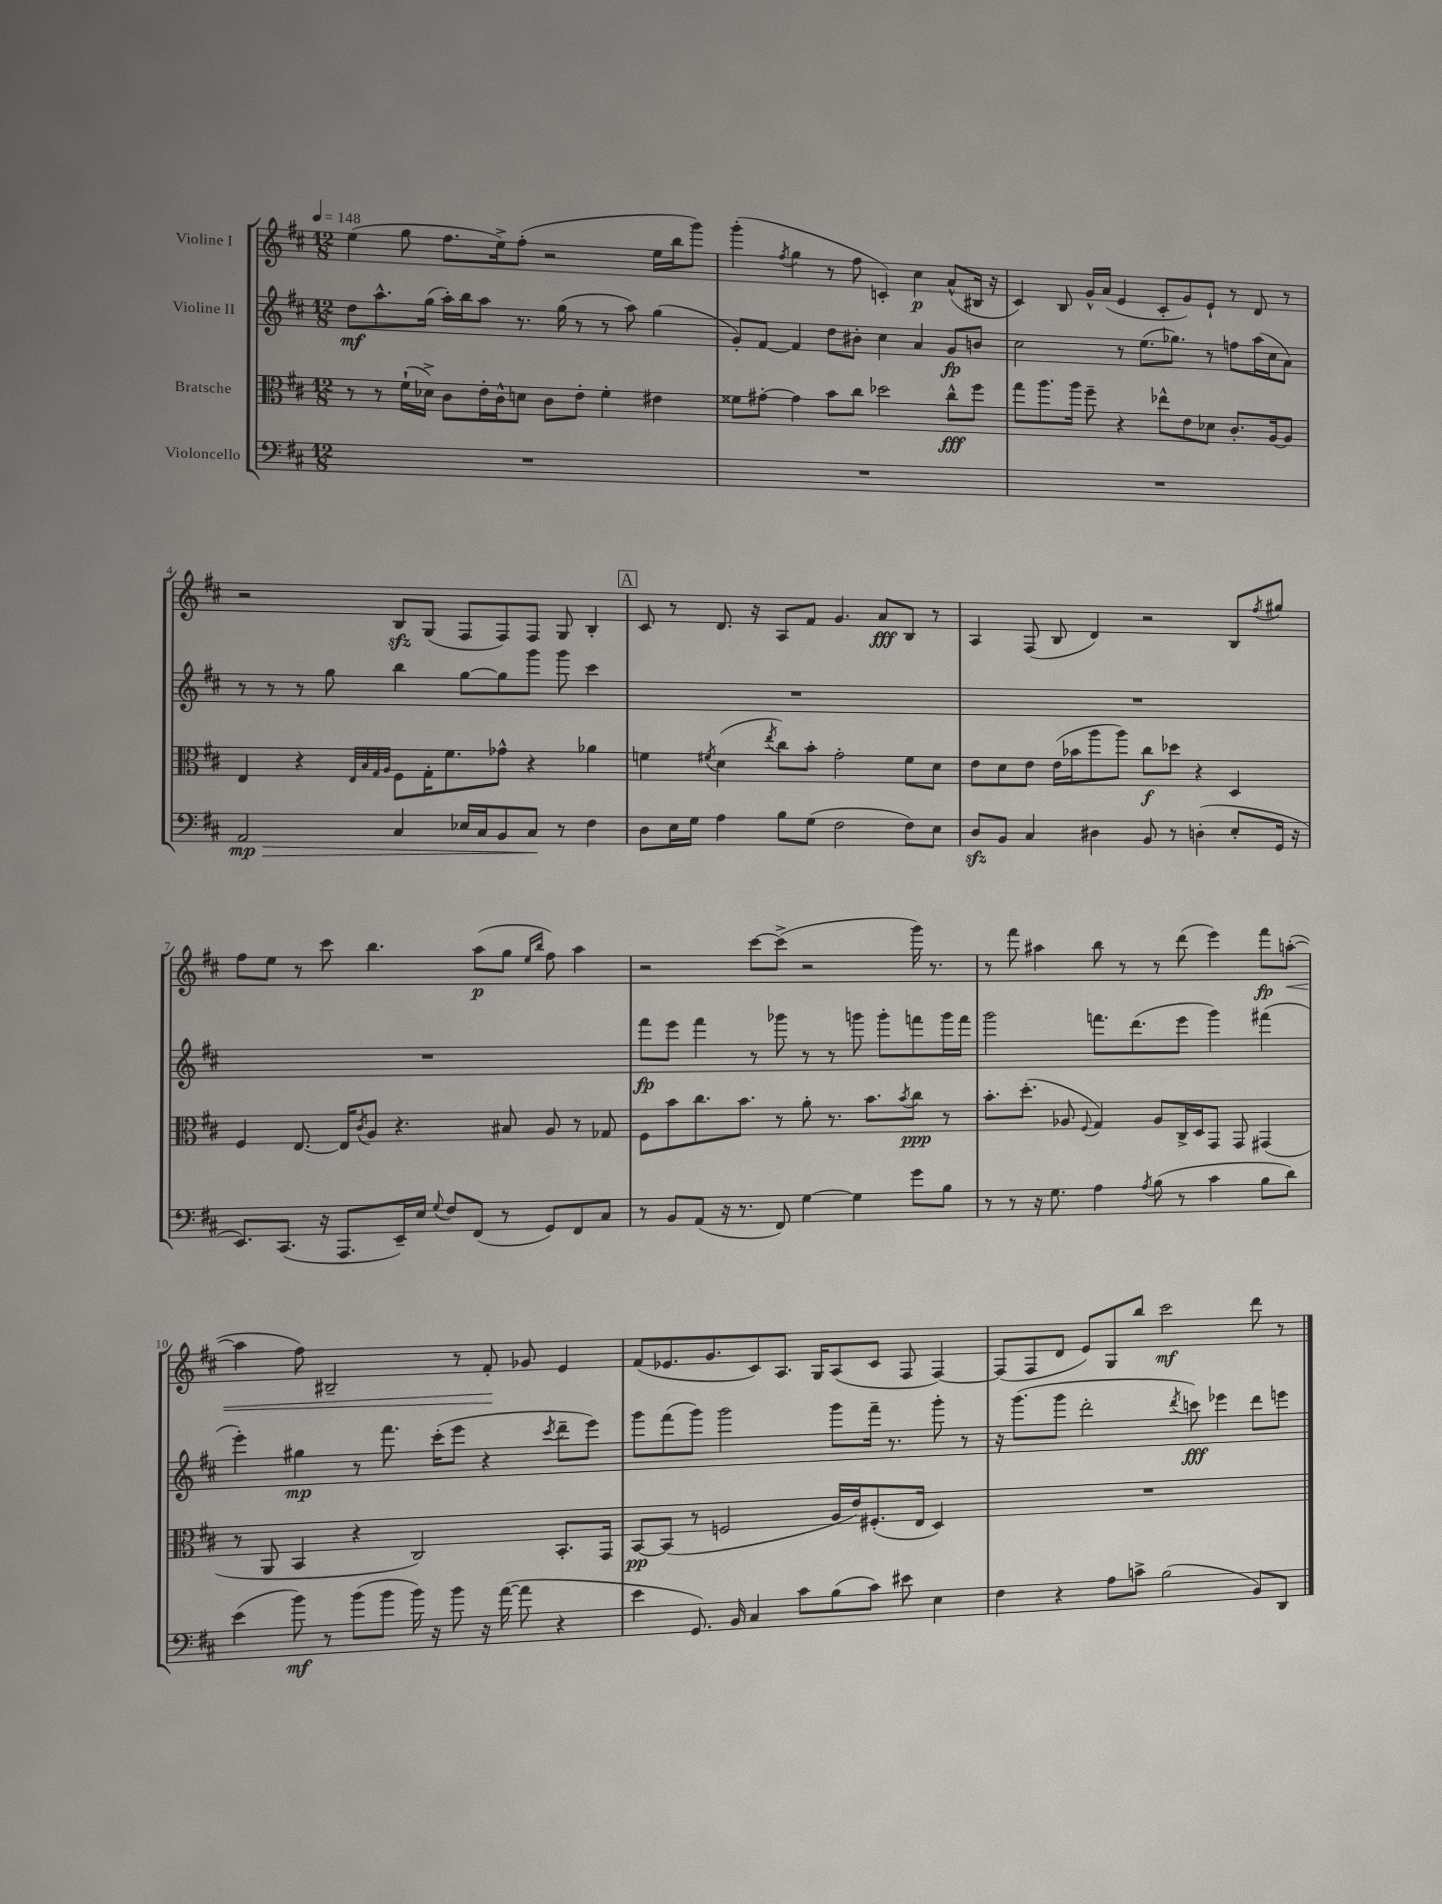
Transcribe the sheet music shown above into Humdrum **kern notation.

**kern	**kern	**kern	**kern
*staff4	*staff3	*staff2	*staff1
*clefF4	*clefC3	*clefG2	*clefG2
*k[f#c#]	*k[f#c#]	*k[f#c#]	*k[f#c#]
*M12/8	*M12/8	*M12/8	*M12/8
*MM148	*MM148	*MM148	*MM148
1.r	8r	8dd\L	(4ee\
.	8r	8.aa^^\	.
.	(16f#`\LL	.	8gg\
.	16d-^\JJ)	(16gg\Jk	.
.	8c#\L	16aa'\LL)	8.ff#\L
.	.	16bb\J	.
.	16e'\L	8aa\J	.
.	16c#^^\J	.	16ee^\k)
.	8d\J	8.r	(8ff#'\J
.	8c#\L	.	2r
.	.	(16gg\	.
.	8e'\J	8r	.
.	4f#'\	8r	.
.	.	8aa\)	.
.	4e#\	(4gg\	16ee\LL
.	.	.	16bb\J
.	.	.	8ggg\J)
=	=	=	=
1.r	8f##\L	8g'/L)	(4ggg'\
.	[8g#'\J	[8f#/J	.
.	.	.	8qff#/
.	4g#\]	4f#/]	4gg\
.	8b\L	8dd\L	8r
.	8cc#\J	8b#'\J	8ff#\
.	2dd-\	4cc#\	4c'/)
.	.	4a/	4cc#\
.	8cc#^^\L	8g/L	(8a^^/L
.	8ff#\J	8b/J	16B#/Jk
.	.	.	16r
=	=	=	=
1.r	8gg\L	2cc#\	4c#/)
.	8.aa\	.	.
.	.	.	8B/
.	16aa\Jk	.	.
.	8ff#~\	.	16g^^/LL
.	.	.	(16a/JJ
.	4r	8r	4e/
.	.	(8.ee\L	.
.	8ee-^^\L	.	8c#'/L
.	.	8.gg-\J)	.
.	8e\	.	8g/)
.	8d-\J	8r	8e`/J
.	8.c#'/L	8ff\L	8r
.	.	(16aa\L	8d/
.	[16A/k	16cc#\J	.
.	8A/]J	8a\J)	8r
=	=	=	=
2AA/	4E/	8r	2r
.	.	8r	.
.	4r	8r	.
.	.	8gg\	.
.	32qqE/LLL	.	.
.	32qqB/	.	.
.	32qqG/	.	.
.	32qqA/JJJ	.	.
4C#/	8F#\L	4bb\	8B/L
.	16G'\K	.	(8G/J
.	8.f#\	.	.
16E-/LL	.	[8gg\L	8F#/L
16C#/J	.	.	.
8BB/	8g-^^\J	8gg\]	8F#/)
8C#/J	4r	8ggg\J	8F#/J
8r	.	8ggg\	8G/
4F#\	4a-\	4ccc#\	4B'/
=	=	=	=
8D\L	4f\	1.r	8c#/
16E\L	.	.	8r
16G\JJ	.	.	.
.	8qf#/	.	.
4A\	(4d\	.	8.d/
.	.	.	16r
.	8qee/	.	.
8B\L	8cc#\L)	.	8A/L
(8G\J	8b'\J	.	8f#/J
2F#\	2g'\	.	4.g/
.	.	.	8a/L
8F#\L)	8f#\L	.	8B/J
8E\J	8d\J	.	8r
=	=	=	=
8D/L	8e\L	1.r	4A/
8BB/J	8d\	.	.
4C#/	8e\J	.	(8F#/
.	(16e\LL	.	8B/
.	16b-\J	.	.
4D#\	8aa\	.	4d/)
.	8aa\J)	.	.
8BB/	8cc#\L	.	2r
8r	8dd-\J	.	.
(4D'\	4r	.	.
8E'/L	4D/	.	8B/L
.	.	.	8qff#/
16GG/Jk	.	.	8gg#/J
16r	.	.	.
=	=	=	=
8.EE/L)	4F#/	1.r	8ff#\L
.	.	.	8ee\J
(8.CC#/J	.	.	.
.	[8.E/	.	8r
16r	.	.	8ccc#\
8.AAA/L	16E/]LK	.	.
.	8qc#/	.	.
.	8A/J	.	4.bb\
16EE~/L)	4.r	.	.
16E/JJ	.	.	.
8qqG/	.	.	.
8F#/L	.	.	.
(8FF#/J	.	.	(8aa\L
8r	8B#/	.	8gg\J
.	.	.	16qqee/LL
.	.	.	16qqbb/JJ
8GG/L)	8A/	.	8ff#\)
8FF#/	8r	.	4aa\
8C#/J	8G-/	.	.
=	=	=	=
8r	8F#\L	8fff#\L	2r
8BB/L	8b\	8eee\J	.
(8AA/J	8.cc#\	4fff#\	.
16r	.	.	.
8.r	8.b\J	.	.
.	.	8r	[8ccc#\L
8FF#/)	8r	8ggg-\	(8ccc#^\]J
[4G\	8a'\	8r	2r
.	8.r	8r	.
4G\]	.	8ggg\	.
.	8.b\L	.	.
.	.	8ggg'\L	.
.	8qb/	.	.
8g\L	8cc#\J	8fff\	16ggg\)
.	.	.	8.r
8B\J	8r	16ggg\L	.
.	.	16fff\JJ	.
=	=	=	=
8r	8.b'\L	2ggg\	8r
8r	.	.	8fff#\
.	(8.dd'\J	.	.
16r	.	.	4aa#\
8.G\	.	.	.
.	8A-/	.	.
.	8qqF#/	.	.
4A\	4G/)	8.fff\L	8bb\
.	.	.	8r
.	.	(8.ddd\	.
8qA/	.	.	.
(8B\	8A-/L	.	8r
8r	16C#^/L	8eee\J	(8ddd\
.	16D/J	.	.
4c#\	8GG/J	4ggg\)	4eee\)
.	8GG/	.	.
8B\L	(4GG#/	(4fff#\	8fff#\L
8d\J)	.	.	([8aa'\J
=	=	=	=
(4e\	8r	4eee'\)	4aa\]
.	8AA/	.	.
8b\)	4BB/	4gg#\	8ff#\)
8r	.	.	2B#~/
(8b\L	4r	8r	.
8b\J	.	8.fff#\	.
16b\)	2C#/)	.	.
16r	.	(16ccc#'\LK	.
8b\	.	8eee\J	8r
16r	.	4r	8f#'/
([16a\	.	.	.
8a\]	.	.	8g-/
.	.	8qccc#/	.
4r	8.BB'/L	8ddd~\L	4e/
.	.	8eee\J)	.
.	16GG/Jk	.	.
=	=	=	=
4e\	[8BB/L	8ggg\L	(8f#/L
.	(8BB/]J	(8fff#\	8.e-/
8.GG/)	8r	8ggg\J)	.
.	.	.	8.g/
.	2F/	2ggg\	.
16BB/	.	.	.
4C#/	.	.	8c#/)
.	.	.	8.A/J
8c#\L	.	.	.
.	.	.	16G/LK
(8B\	16A/LL	8ggg\L	(8A/
.	16e/J)	.	.
8c#\J)	(8.F#'/	16fff#~\Jk	8c#/J
.	.	8.r	.
8e#\	.	.	8F#/
.	16E/Jk	.	.
4E\	4D/)	8ggg'\	[4F#/)
.	.	8r	.
=	=	=	=
4F#\	1.r	16r	(8F#/]L
.	.	(8.ggg\L	.
.	.	.	8F#/
4r	.	8ggg\J	8d/J
.	.	2ddd'\	8e/L)
8A\L	.	.	8G/
8c^\J	.	.	8bb/J
(2B\	.	.	2ccc#\
.	.	8qddd/	.
.	.	8ccc\)	.
.	.	4eee-\	.
8BB/L)	.	8ddd\L	8ddd\
8DD/J	.	8eee\J	8r
==	==	==	==
*-	*-	*-	*-
